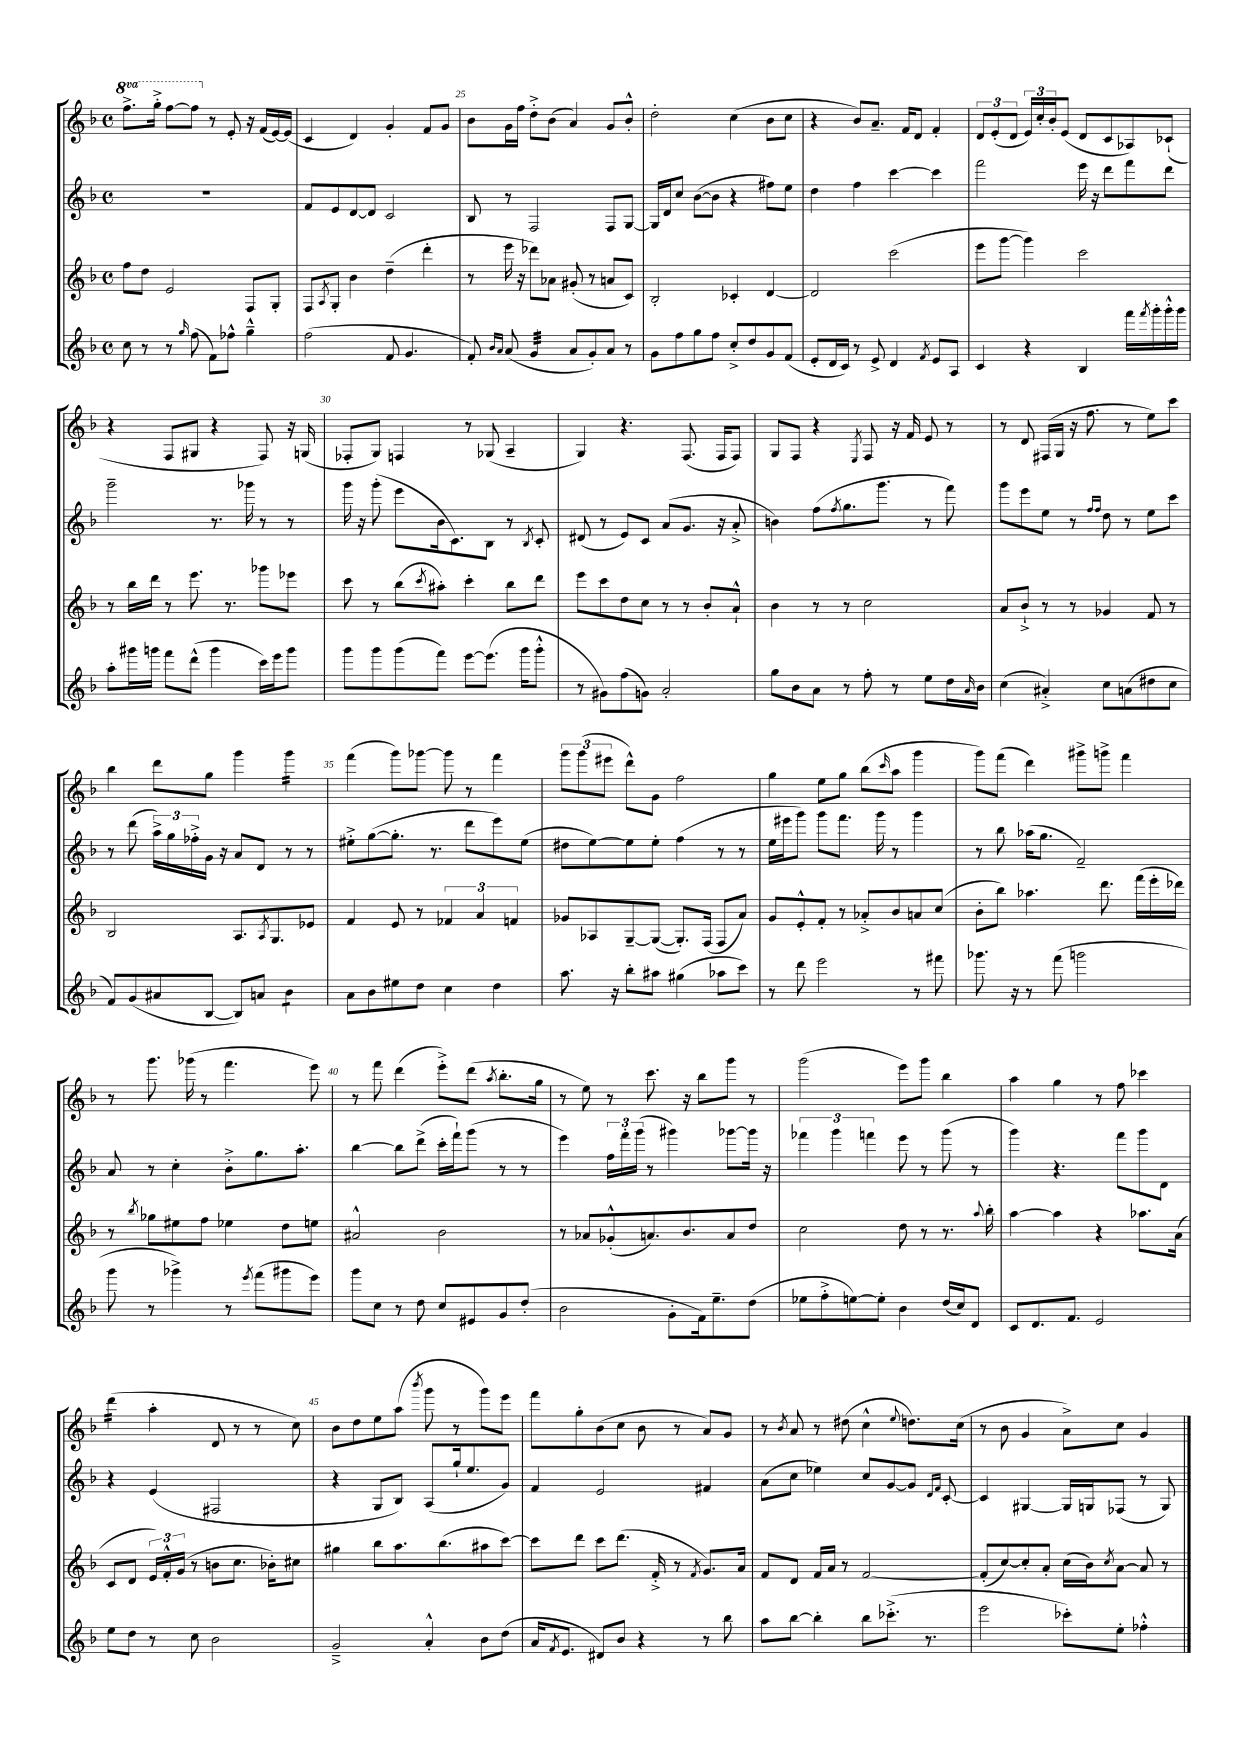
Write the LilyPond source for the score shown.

<<
\new StaffGroup <<
\new Staff = "s0" {
    \clef treble \key f \major \defaultTimeSignature \time 4/4 \set Staff.ottavationMarkups = #ottavation-simple-ordinals
    \ottava #1 f'''8.-> g'''16-.-> f'''8~ f'''8 \ottava #0 r8 e'8-. r16 f'16( e'16~) e'16( |
    c'4 d'4) g'4-. f'8 g'8 |
    bes'8 g'16 f''16 d''8-.-> bes'8( a'4) g'8 bes'8-.-^ |
    d''2-. c''4( bes'8 c''8 |
    r4 bes'8) a'8.-- f'16 d'8 f'4-. |
    \tuplet 3/2 { d'8 e'8-.( d'8 } \tuplet 3/2 { e'16) c''16-. bes'16-. } e'8( d'8 c'8 aes8) ces'8-!( |
    r4 f8 gis8 r4 f8) r16 g16( |
    fes8-. g8) f4 r8 ges8( a4-- |
    g4) r4. f8.( f16 f8) |
    g8 f8 r4 \acciaccatura { e8 } f8 r16 f'16 e'8 r8 |
    r8 d'8 fis16( g16 r16 f''8. r8 e''8) c'''8 |
    bes''4 d'''8 g''8 g'''4 g'''4:16 |
    f'''4( g'''8) ges'''8~ ges'''8 r8 f'''4 |
    \tuplet 3/2 { g'''8 g'''8( eis'''8 } d'''8-^) g'8 f''2 |
    g''4 e''8 g''8 bes''8( \grace { c'''16 } a''8 g'''4 |
    g'''8) f'''8( d'''4) gis'''8-> g'''8-> f'''4 |
    r8 g'''8. ges'''16( r8 f'''4. e'''8) |
    r8 f'''8 d'''4( e'''8-.->) d'''8( \acciaccatura { a''8 } bes''8.-. g''16 |
    r8 e''8) r8 c'''8. r16 bes''8 g'''8 r8 |
    g'''2( e'''8) g'''8 bes''4 |
    a''4 g''4 r8 f''8 ces'''4 |
    d'''4:16( a''4-. d'8 r8 r8 c''8) |
    bes'8 d''8 e''8 a''8( \acciaccatura { bes'''8 } g'''8 r8 g'''8) e'''8 |
    f'''8 g''8-. bes'8( c''8 bes'8 r8 a'8) g'8 |
    r8 \acciaccatura { bes'8 } a'8 r8 dis''8( c''4-^ \appoggiatura { e''8 } d''8.) c''16( |
    r8 bes'8 g'4 a'8->) c''8 g'4 \bar "|." |
}
\new Staff = "s1" {
    \clef treble \key f \major \defaultTimeSignature \time 4/4
    R1 |
    f'8 e'8 d'8~ d'8 c'2 |
    bes8 r8 f2 f8 g8~ |
    g16 d'16 c''8 bes'8~( bes'8 r4 fis''8) e''8 |
    d''4 f''4 c'''4~ c'''4 |
    f'''2 e'''16 r16 d'''8 f'''8 d'''8 |
    g'''2-- r8. ges'''16 r8 r8 |
    g'''16 r16 g'''8-.( e'''8 bes'16 c'8.) bes8 r8 \acciaccatura { bes8 } c'8-. |
    dis'8( r8 e'8) c'8 a'8( g'8. r16 a'8-.-> |
    b'4) f''8( \acciaccatura { f''8 } g''8. g'''8. r8 f'''8) |
    g'''8 e'''8 e''8 r8 \grace { f''16 f''16 } d''8 r8 e''8 c'''8 |
    r8 d'''8( \tuplet 3/2 { a''16->) g''16 fes''16-.-> } g'16 r16 a'8 d'8 r8 r8 |
    eis''8-.-> g''8~( g''8.-. r8. d'''8 e'''8) eis''8( |
    dis''8 e''8~) e''8 e''8-. f''4( r8 r8 |
    e''16 eis'''16 g'''8) g'''8 f'''8. g'''16 r8 g'''4 |
    r8 bes''8 aes''16( g''8. f'2--) |
    a'8 r8 c''4-. bes'8-.-> g''8. a''8.-. |
    bes''4~ bes''8 d'''8->( c'''16-. f'''16-!) g'''8( r8 r8 |
    e'''4) \tuplet 3/2 { f''16 f'''16-. g'''16( } r8 gis'''4) ges'''8~ ges'''16 r16 |
    \tuplet 3/2 { fes'''4 g'''4 f'''4 } e'''8 r8 g'''8( r8 |
    g'''4) r4. f'''8 g'''8 d'8 |
    r4 e'4( fis2 |
    r4 g8 bes8) a8( g''16-! e''8. g'8) |
    f'4 e'2 fis'4 |
    a'8( c''8 ees''4) c''8 g'8~ g'8 \grace { d'16 f'16 } c'8~-. |
    c'4 gis4~ gis16 g16 fes8( r8 g8) \bar "|." |
}
\new Staff = "s2" {
    \clef treble \key f \major \defaultTimeSignature \time 4/4
    f''8 d''8 e'2 f8 g8-. |
    f8 \acciaccatura { a8 } g8-. bes'4 d''4--( d'''4-. |
    r8 e'''16 r16 des'''8) aes'8 gis'8-.( r8 a'8 c'8) |
    bes2-. ces'4-. d'4~ |
    d'2 c'''2( |
    e'''8 g'''8~ g'''4) c'''2 |
    r8 bes''16 d'''16 r8 e'''8. r8. ges'''8 ees'''8 |
    c'''8 r8 bes''8( \acciaccatura { c'''8 } ais''8-.) c'''4-. bes''8 d'''8 |
    e'''8 c'''8 d''8 c''8 r8 r8 bes'8-. a'8-!-^ |
    bes'4 r8 r8 c''2 |
    a'8 bes'8-!-> r8 r8 ges'4 f'8 r8 |
    bes2 a8. \acciaccatura { a8 } g8. ees'8 |
    f'4 e'8 r8 \tuplet 3/2 { fes'4 a'4 f'4 } |
    ges'8 aes8 g8~-- g8~( g8.-.) f16( f8 a'8) |
    g'8 e'8-.-^ f'8-. r8 aes'8-.-> bes'8 a'8 c''8( |
    bes'8-. bes''8) aes''4. d'''8. f'''16( e'''16-. des'''16) |
    r8 \acciaccatura { bes''8 } ges''8 eis''8 f''8 ees''4 d''8 e''8 |
    ais'2-^ bes'2 |
    r8 aes'8 ges'8-.-^( a'8.) bes'8. a'8 d''8 |
    c''2 d''8 r8 r8. \appoggiatura { a''8 } bes''16-. |
    a''4~ a''4 r4 aes''8. a'16( |
    c'8 d'8 \tuplet 3/2 { e'16) f'16-.-^ g'16( } r8 b'8 c''8. bes'16-.) cis''8 |
    gis''4 bes''8 a''8. bes''8.( ais''8 c'''8~) |
    c'''8 d'''8 c'''8 d'''8.( f'16-.-> r8 \acciaccatura { f'8 } g'8.) a'16 |
    f'8 d'8 f'16 a'16 r8 f'2~ |
    f'8-.( c''8~) c''8-. a'8-. c''16( bes'16) \acciaccatura { c''8 } a'8~ a'8 r8 \bar "|." |
}
\new Staff = "s3" {
    \clef treble \key f \major \defaultTimeSignature \time 4/4
    c''8 r8 r8 \grace { g''16 } f''8( f'8) fes''8-^ g''4---^ |
    f''2( f'8 g'4. |
    f'8-.) \grace { bes'16 a'16 } a'8( g'4:32 a'8 g'8-.) a'8 r8 |
    g'8 f''8 g''8 f''8 c''8-.-> d''8 g'8 f'8( |
    e'8-. d'16 c'16) r8 e'8-> d'4 \acciaccatura { f'8 } e'8 a8 |
    c'4 r4 bes4 f'''16 \acciaccatura { f'''8 } g'''16-. g'''16-.-^ g'''16 |
    a''8-. gis'''16 g'''16 f'''8 d'''8-^( g'''4 c'''16) e'''16 g'''8 |
    g'''8 g'''8 g'''8( f'''8) e'''8~ e'''8.( g'''16 g'''8-.-^ |
    r8 gis'8) f''8( g'8) a'2-. |
    g''8 bes'8 a'8 r8 f''8-. r8 e''8 d''16 \grace { a'16 } bes'16 |
    c''4( ais'4-.->) c''8 a'8( dis''8 c''8 |
    f'8) g'8( ais'8 bes8~ bes8) a'8 bes'4:8 |
    a'8 bes'8 eis''8 d''8 c''4 d''4 |
    a''8. r16 bes''8-. ais''8 gis''4( aes''8 c'''8) |
    r8 d'''8 e'''2 r8 fis'''8 |
    ges'''8. r16 r8 f'''8( g'''2 |
    g'''8 r8 ges'''4->) r8 \acciaccatura { e'''8 } f'''8( gis'''8 e'''8) |
    g'''8 c''8 r8 d''8 c''8 eis'8 g'8 d''8-.( |
    bes'2 g'8-. f'16) e''8.-- d''8( |
    ees''8 f''8-.-> e''8~) e''8-. bes'4 d''16( c''16) d'8 |
    c'8 d'8. f'8. e'2 |
    e''8 d''8 r8 c''8 bes'2 |
    g'2---> a'4-.-^ bes'8 d''8( |
    a'16 \acciaccatura { f'8 } e'8. dis'8) bes'8 r4 r8 bes''8 |
    a''8 bes''8~ bes''4-. bes''8 ces'''8.-.->( r8. |
    e'''2 ces'''8-.) e''8-. fes''4-.-^ \bar "|." |
}
>>
>>
\layout { \context { \Score currentBarNumber = #23 \override BarNumber.break-visibility = ##(#f #t #t) barNumberVisibility = #(every-nth-bar-number-visible 5) } }
